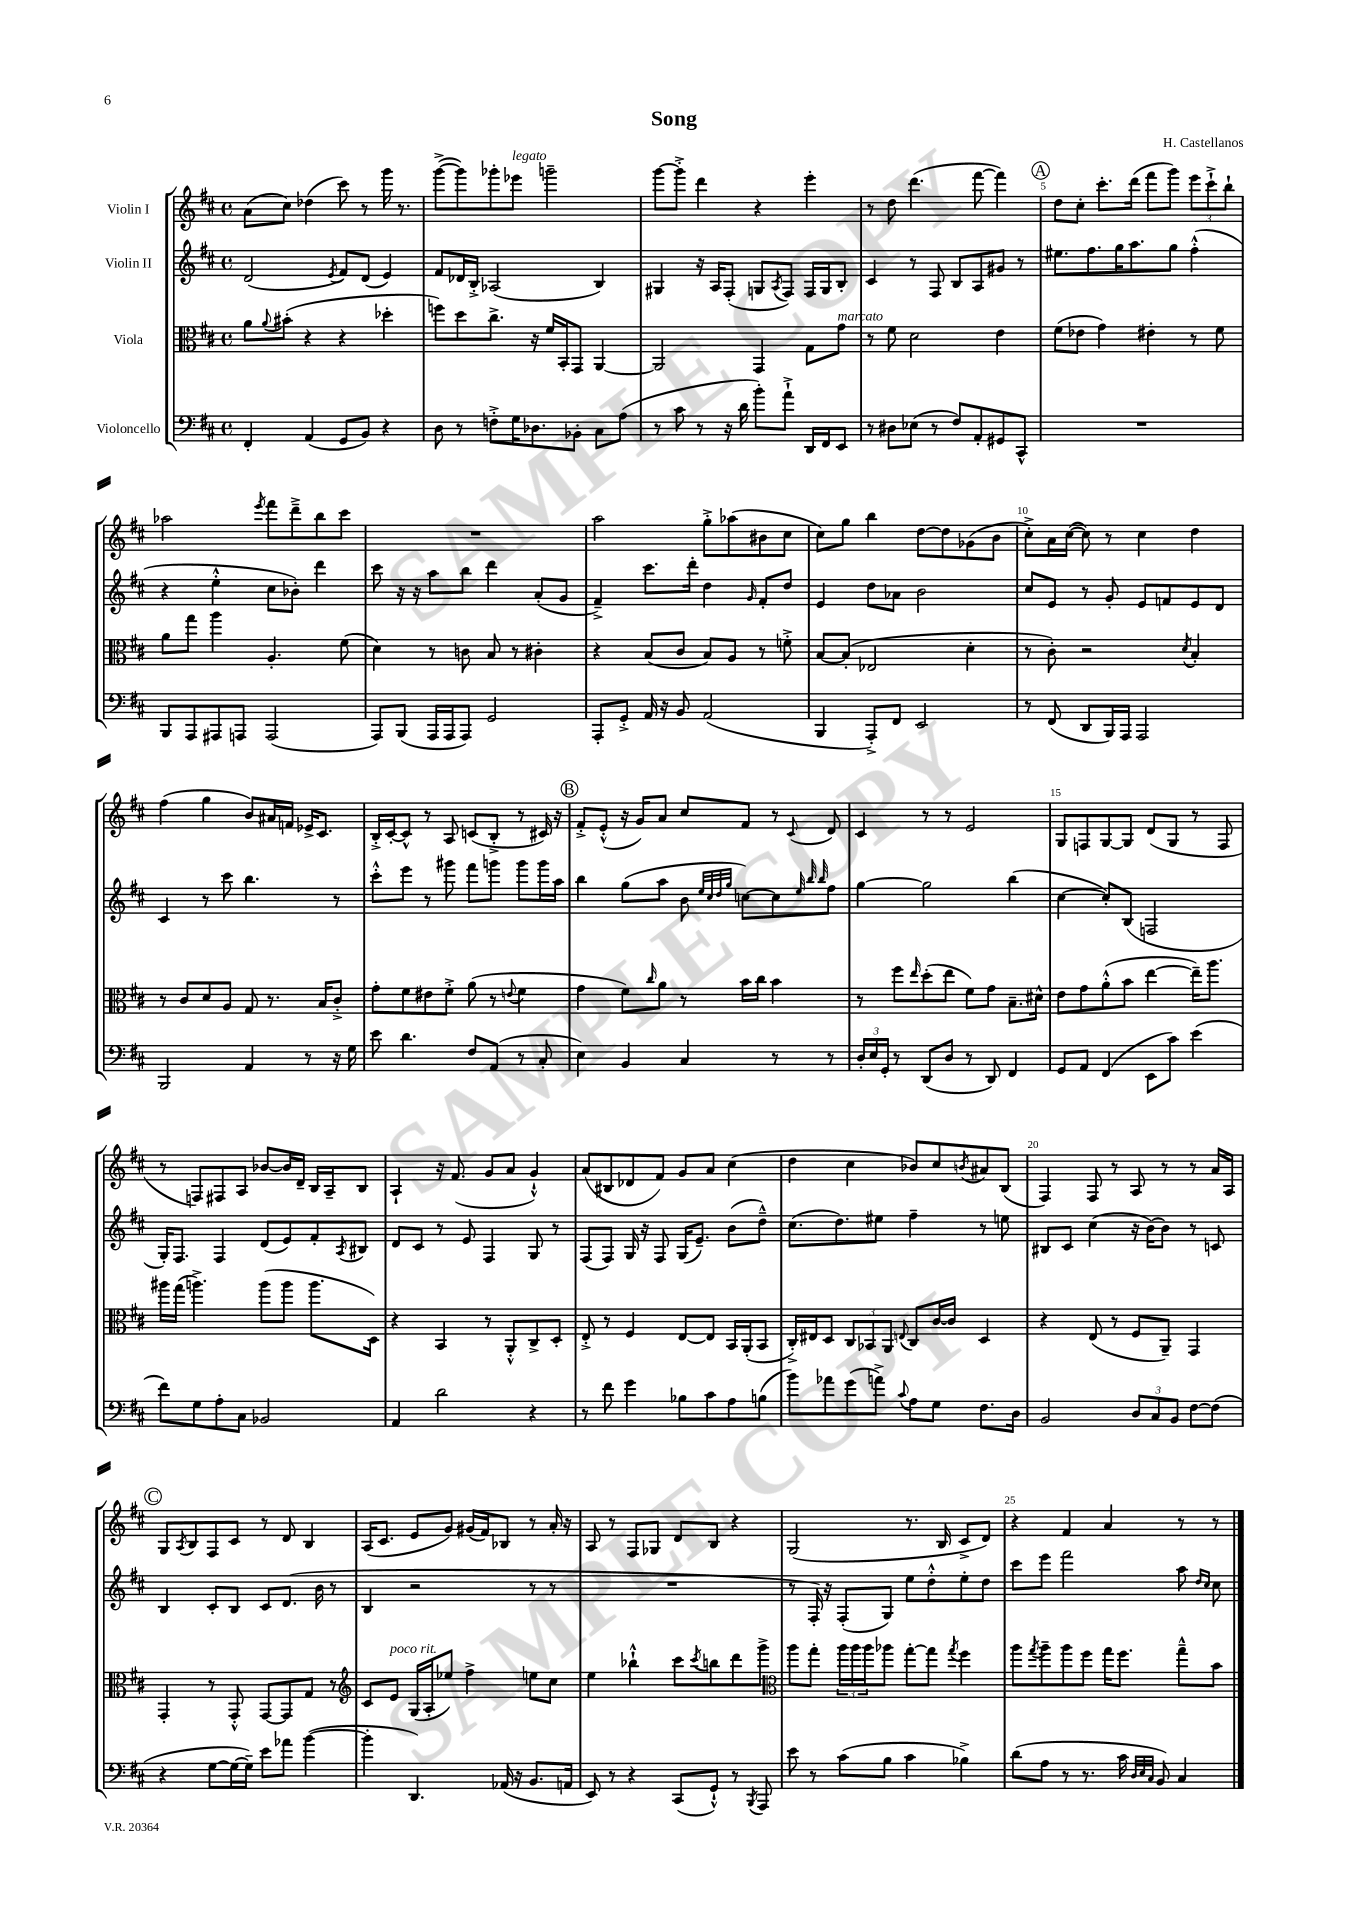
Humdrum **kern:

**kern	**kern	**kern	**kern
*part4	*part3	*part2	*part1
*staff4	*staff3	*staff2	*staff1
*I"Violoncello	*I"Viola	*I"Violin II	*I"Violin I
*clefF4	*clefC3	*clefG2	*clefG2
*k[f#c#]	*k[f#c#]	*k[f#c#]	*k[f#c#]
*M4/4	*M4/4	*M4/4	*M4/4
*met(c)	*met(c)	*met(c)	*met(c)
=1	=1	=1	=1
4FF#'/	8a\L	(2d/	(8a\L
.	8qqa/	.	.
.	(8b#X'\J	.	8cc#\J)
(4AA/	4r	.	(4dd-X\
.	.	8qe/	.
8GG/L	4r	8f#/L)	8ccc#\)
8BB/J)	.	(8d/J	8r
4r	4dd-X'\	4e/)	16ggg\
.	.	.	8.r
=2	=2	=2	=2
8D\	8ffn\L)	8f#/L	([8ggg^\L
8r	8dd\	16d-X/L	8ggg\])
.	.	16B'^/JJ	.
8Fn'^\L	8.cc#^\J	(2A-X/	8ggg-X'\
!	!	!	!LO:TX:a:i:t=legato
16G\K	.	.	8eee-X\J
8.D-X\	16r	.	.
.	16f#/LL	.	2gggn~\
.	16BB'/J	.	.
8BB-X'\J	8GG/J	.	.
8C#\L	[4AA/	4B/)	.
(8A\J	.	.	.
=3	=3	=3	=3
8r	2AA/]	4G#X/	[8ggg\L
8c#\	.	.	8ggg'^\J]
8r	.	16r	4ddd\
.	.	16A/KL	.
16r	.	(8F#'/J	.
16d\	.	.	.
8b'\L)	4GG/	8Gn/L	4r
.	.	8qA/	.
8a`^\J	.	8F#/J)	.
16DD/LL	8G\L	16F#/LL	4eee'\
16FF#/J	.	16G/J	.
!	!LO:TX:a:i:t=marcato	!	!
8EE/J	8g\J	8B'/J	.
=4	=4	=4	=4
8r	8r	4c#/	8r
8D#X\L	8f#\	.	8dd\
(8E-X\J	2d\	8r	(4.ddd\
8r	.	8F#/	.
8F#/L)	.	8B/L	.
8AA'/	.	8A/	[8fff#\
8GG#X/	4e\	8g#X/J	4fff#\])
8CC#^^/J	.	8r	.
!!LO:REH:place=s1:t=A
=5	=5	=5	=5
1r	(8f#\L	8.ee#X\L	8dd\L
.	8e-X\J	.	8cc#'\J
.	.	8.ff#\	.
.	4g\)	.	8.ccc#'\L
.	.	16gg\K	.
.	.	8.aa\	(16ddd\Jk
.	4e#X'\	.	8fff#\L
.	.	8gg\J	8ggg\J)
.	8r	(4ff#'^^\	12eee\L
.	.	.	12ccc#`^\
.	8f#\	.	.
.	.	.	12bb`\J
!!LO:LB:g=z
=6	=6	=6	=6
8BBB/L	8a\L	4r	2aa-X\
8AAA/	8gg\J	.	.
8AAA#X/	4aa\	4ee'^^\	.
8AAAn/J	.	.	.
.	.	.	8qeee/
(2AAA/	4.A'/	8cc#\L	8fff#\L
.	.	8b-X'\J)	8ddd~^\
.	.	4ddd\	8bb\
.	(8f#\	.	8ccc#\J
=7	=7	=7	=7
8AAA/L)	4d\)	8ccc#\	1r
(8BBB/J	.	16r	.
.	.	16r	.
16AAA/LL	8r	8aa\L	.
16AAA/J	.	.	.
8AAA/J)	8cn\	8bb\J	.
2GG/	8B/	4ddd\	.
.	8r	.	.
.	4c#X'\	(8a'/L	.
.	.	8g/J	.
=8	=8	=8	=8
8AAA'/L	4r	4f#~^/)	2aa\
8GG'^/J	.	.	.
16AA/	(8B/L	8.ccc#\L	.
16r	.	.	.
8BB/	8c#/J	.	.
.	.	16ddd'\Jk	.
(2AA/	8B/L)	4dd\	8gg'^\L
.	8A/J	.	(8aa-X\
.	.	16qqg/	.
.	8r	8f#'/L	8b#X\
.	8fn'^\	8dd/J	8cc#\J
=9	=9	=9	=9
4BBB/	[8B/L	4e/	8cc#\L)
.	(8B'/J]	.	8gg\J
8AAA'^/L)	2E-X/	8dd\L	4bb\
8FF#/J	.	8a-X\J	.
2EE/	.	2b\	[8dd\L
.	.	.	8dd\]
.	4d'\	.	(8g-X\
.	.	.	8b\J
=10	=10	=10	=10
8r	8r	8cc#/L	8cc#'^\L)
(8FF#/	8c#'\)	8e/J	16a\L
.	.	.	([16cc#\JJ
8DD/L	2r	8r	8cc#\])
16BBB/L)	.	8g'/	8r
16AAA/JJ	.	.	.
2AAA/	.	8e/L	4cc#\
.	.	8fn/	.
.	8qd/	.	.
.	4B'/	8e/	4dd\
.	.	8d/J	.
!!LO:LB:g=z
=11	=11	=11	=11
2BBB/	8r	4c#/	(4ff#\
.	8c#/L	.	.
.	8d/	8r	4gg\
.	8A/J	8ccc#\	.
4AA/	8G/	4.bb\	8b/L)
.	8.r	.	16a#X/L
.	.	.	16fn/JJ
8r	.	.	16e-X^/KL
.	16B/KL	.	8.c#/J
16r	8c#'^/J	8r	.
16G\	.	.	.
=12	=12	=12	=12
8e\	8g'\L	8ccc#'^^\L	16B'^/LL
.	.	.	[16c#'/J
4.d\	8f#\	8eee\J	8c#^^/J]
.	8e#X\	8r	8r
.	8f#'^\J	8ggg#X\	8A/
8F#/L	(8a\	8fff#\L	(8cn/L
(8AA/J	8r	8gggn\J	8B'^/J
.	8qqen/	.	.
8r	4f#\	8ggg\L	8r
8C#'/	.	16ggg\L	16c#X/)
.	.	16aa\JJ	16r
!!LO:REH:place=s1:t=B
=13	=13	=13	=13
4E\)	4g\	4bb\	8f#'^/L
.	.	.	(8e'^^/J
4BB/	8f#\L)	(8gg\L	16r
.	.	.	16g/KL)
.	16qqcc#/	.	.
.	8a\J	8aa\J	8a/J
4C#/	8r	8b\	8cc#/L
.	.	32qqee/LLL	.
.	.	32qqcc#/	.
.	.	32qqdd/	.
.	.	32qqgg/JJJ	.
.	16b\LL	[8ccn\L)	8f#/J
.	16cc#\JJ	.	.
8r	4b\	8cc\]	8r
.	.	32qqee/	.
.	.	32qqbb/	.
.	.	32qqbb/	8qqc#/
8r	.	8ff#\J	8d/
=14	=14	=14	=14
24D'/LL	8r	[4gg\	4c#/
24E/	.	.	.
24GG'/JJ	.	.	.
8r	8ff#\L	.	.
.	16qqee/	.	.
(8DD/L	(8dd'\	2gg\]	8r
8D/J	8ee\J	.	8r
8r	8f#\L)	.	2e/
8DD/)	8g\J	.	.
4FF#/	8.B~\L	(4bb\	.
.	16d#X^^\Jk	.	.
=15	=15	=15	=15
8GG/L	8e\L	[4cc#\	8G/L
8AA/J	8g\	.	8Fn/
(4FF#/	(8a'^^\	8cc#'/L])	[8G/
.	8b\J	(8B/J	8G/J]
8EE\L	[4ee\	2Fn/	(8d/L
8c#\J)	.	.	8G/J
(4e\	16ee~\KL])	.	8r
.	8.aa\J	.	.
.	.	.	8F/
!!LO:LB:g=z
=16	=16	=16	=16
8f#\L)	16aa#X\LL	16G'/KL)	8r
.	(16gg\JJ	8.F#/J	.
8G\	4.aan^\)	.	8Fn/L)
8A'\	.	4F#/	8F#X/
8C#\J	.	.	8A/J
2BB-X/	(8aa\L	(8d/L	[8b-X/L
.	8aa\J	8e/)	16b-/L]
.	.	.	16d~/JJ
.	8.aa\L	8f#'/	16B/LL
.	.	.	16A~/J
.	.	8qA/	.
.	.	8B#X/J	8B/J
.	16D\Jk)	.	.
=17	=17	=17	=17
4AA/	4r	8d/L	4A`/
.	.	8c#/J	.
2d\	4BB/	8r	16r
.	.	.	(8.f#/
.	.	8e/	.
.	8r	4F#/	8g/L
.	8AA'^^/L	.	8a/J
4r	8C#^/	8G/	4g`^^/)
.	8D'/J	8r	.
=18	=18	=18	=18
8r	8E'^/	(8F#/L	(8a/L
8f#\	8r	8F#/J)	8B#X/
4g\	4F#/	16G/	8d-X/
.	.	16r	.
.	.	8F#/	8f#/J)
8B-X\L	[8E/L	(16G/KL	8g/L
.	.	8.e~/J)	.
8c#\	8E/J]	.	8a/J
8A\	16BB/LL	(8b\L	(4cc#\
.	(16AA'/J	.	.
(8Bn\J	8BB/J	8dd~^^\J)	.
=19	=19	=19	=19
8b\L)	16C#'^/LL)	(8.cc#\L	4dd\
.	16E#X/J	.	.
8a-X\	8D/J	.	.
.	.	8.dd\)	.
(8g\	12C#/L	.	4cc#\
.	12BB-X/	.	.
8an^\J)	.	8ee#X\J	.
.	12AA/J	.	.
8qqc#/	8qqEn/	.	.
8A\L	8C#/L	4ff#~\	8b-X/L)
8G\J	[16c#/L	.	8cc#/
.	16c#/JJ]	.	.
.	.	.	8qbn/
8.F#\L	4D/	8r	8a#X/
.	.	8een\	(8B/J
16D\Jk	.	.	.
=20	=20	=20	=20
2BB/	4r	8B#X/L	4F#/)
.	.	8c#/J	.
.	(8E/	(4cc#\	8F#/
.	8r	.	8r
12D/L	8F#/L	16r	8A/
.	.	[16b\KL)	.
12C#/	.	.	.
.	8AA~/J)	8b\J]	8r
12BB/J	.	.	.
[8F#\L	4GG/	8r	8r
(8F#\J]	.	8cn/	16a/LL
.	.	.	16A/JJ
!!LO:LB:g=z
!!LO:REH:place=s1:t=C
=21	=21	=21	=21
4r	4GG'/	4B/	8G/L
.	.	.	8qA/
.	.	.	8B/
[8G\L	8r	8c#'/L	8F#/
16G\L_	8GG'^^/	8B/J	8c#/J
16G~\JJ])	.	.	.
8e\L	[8GG/L	8c#/L	8r
8a-X\J	8GG/]	(8.d/J	8d/
([4b\	8G/J	.	4B/
.	.	16b\	.
.	8r	8r	.
=22	=22	=22	=22
*	*clefG2	*	*
4b'\]	8c#/L	4B/	(16A/KL
.	.	.	8.c#/J
!	!LO:TX:a:i:t=poco rit.	!	!
.	8e/J	.	.
4.DD/)	(16G/LL	2r	8e/L
.	16A'/J	.	.
.	8ee-X/J)	.	8g/J)
.	4ff#^\	.	(16g#X/LL
.	.	.	16f#/J)
(16AA-X/	.	.	8B-X/J
16r	.	.	.
8.BB/L	8een\L	8r	8r
.	8cc#\J	8r	16a'/
16AAn/Jk	.	.	16r
=23	=23	=23	=23
8EE/)	4ee\	1r	8A/
8r	.	.	8r
4r	4bb-X`^^\	.	8F#/L
.	.	.	8G-X/J
(8CC#/L	8ccc#\L	.	8d/L
.	8qccc#/	.	.
8GG`^^/J)	8bbn\	.	8B/J
8r	8ddd\	.	4r
8qBBB/	.	.	.
8AAA/	8ggg^\J	.	.
=24	=24	=24	=24
*	*clefC3	*	*
8e\	8aa\L	8r	(2G/
8r	8gg'\J	16F#'/)	.
.	.	16r	.
(8c#\L	24aa\LL	(8F#'/L	.
.	24aa\	.	.
.	24aa\J	.	.
8B\J	8aa-X\J	8G/J)	.
4c#\	[8gg'\L	8ee\L	8.r
.	8gg\J]	8dd'^^\	.
.	.	.	16B/
.	8qgg/	.	.
4B-X^\)	4ff#\	8ee'\	8c#^/L
.	.	8dd\J	8d/J)
=25	=25	=25	=25
(8d\L	8aa\L	8ccc#\L	4r
.	8qgg/	.	.
8A\J	8aa~\	8eee\J	.
8r	8aa\	2fff#\	4f#/
8.r	8ff#\J	.	.
.	16gg\KL	.	4a/
16c#\	8.ff#\J	.	.
32qqD/LLL	.	.	.
32qqE/	.	.	.
32qqC#/JJJ	.	.	.
8BB/)	.	.	.
4C#/	8gg~^^\L	8aa\	8r
.	.	16qqdd/LL	.
.	.	16qqcc#/JJ	.
.	8b\J	8cc#\	8r
==	==	==	==
*-	*-	*-	*-
